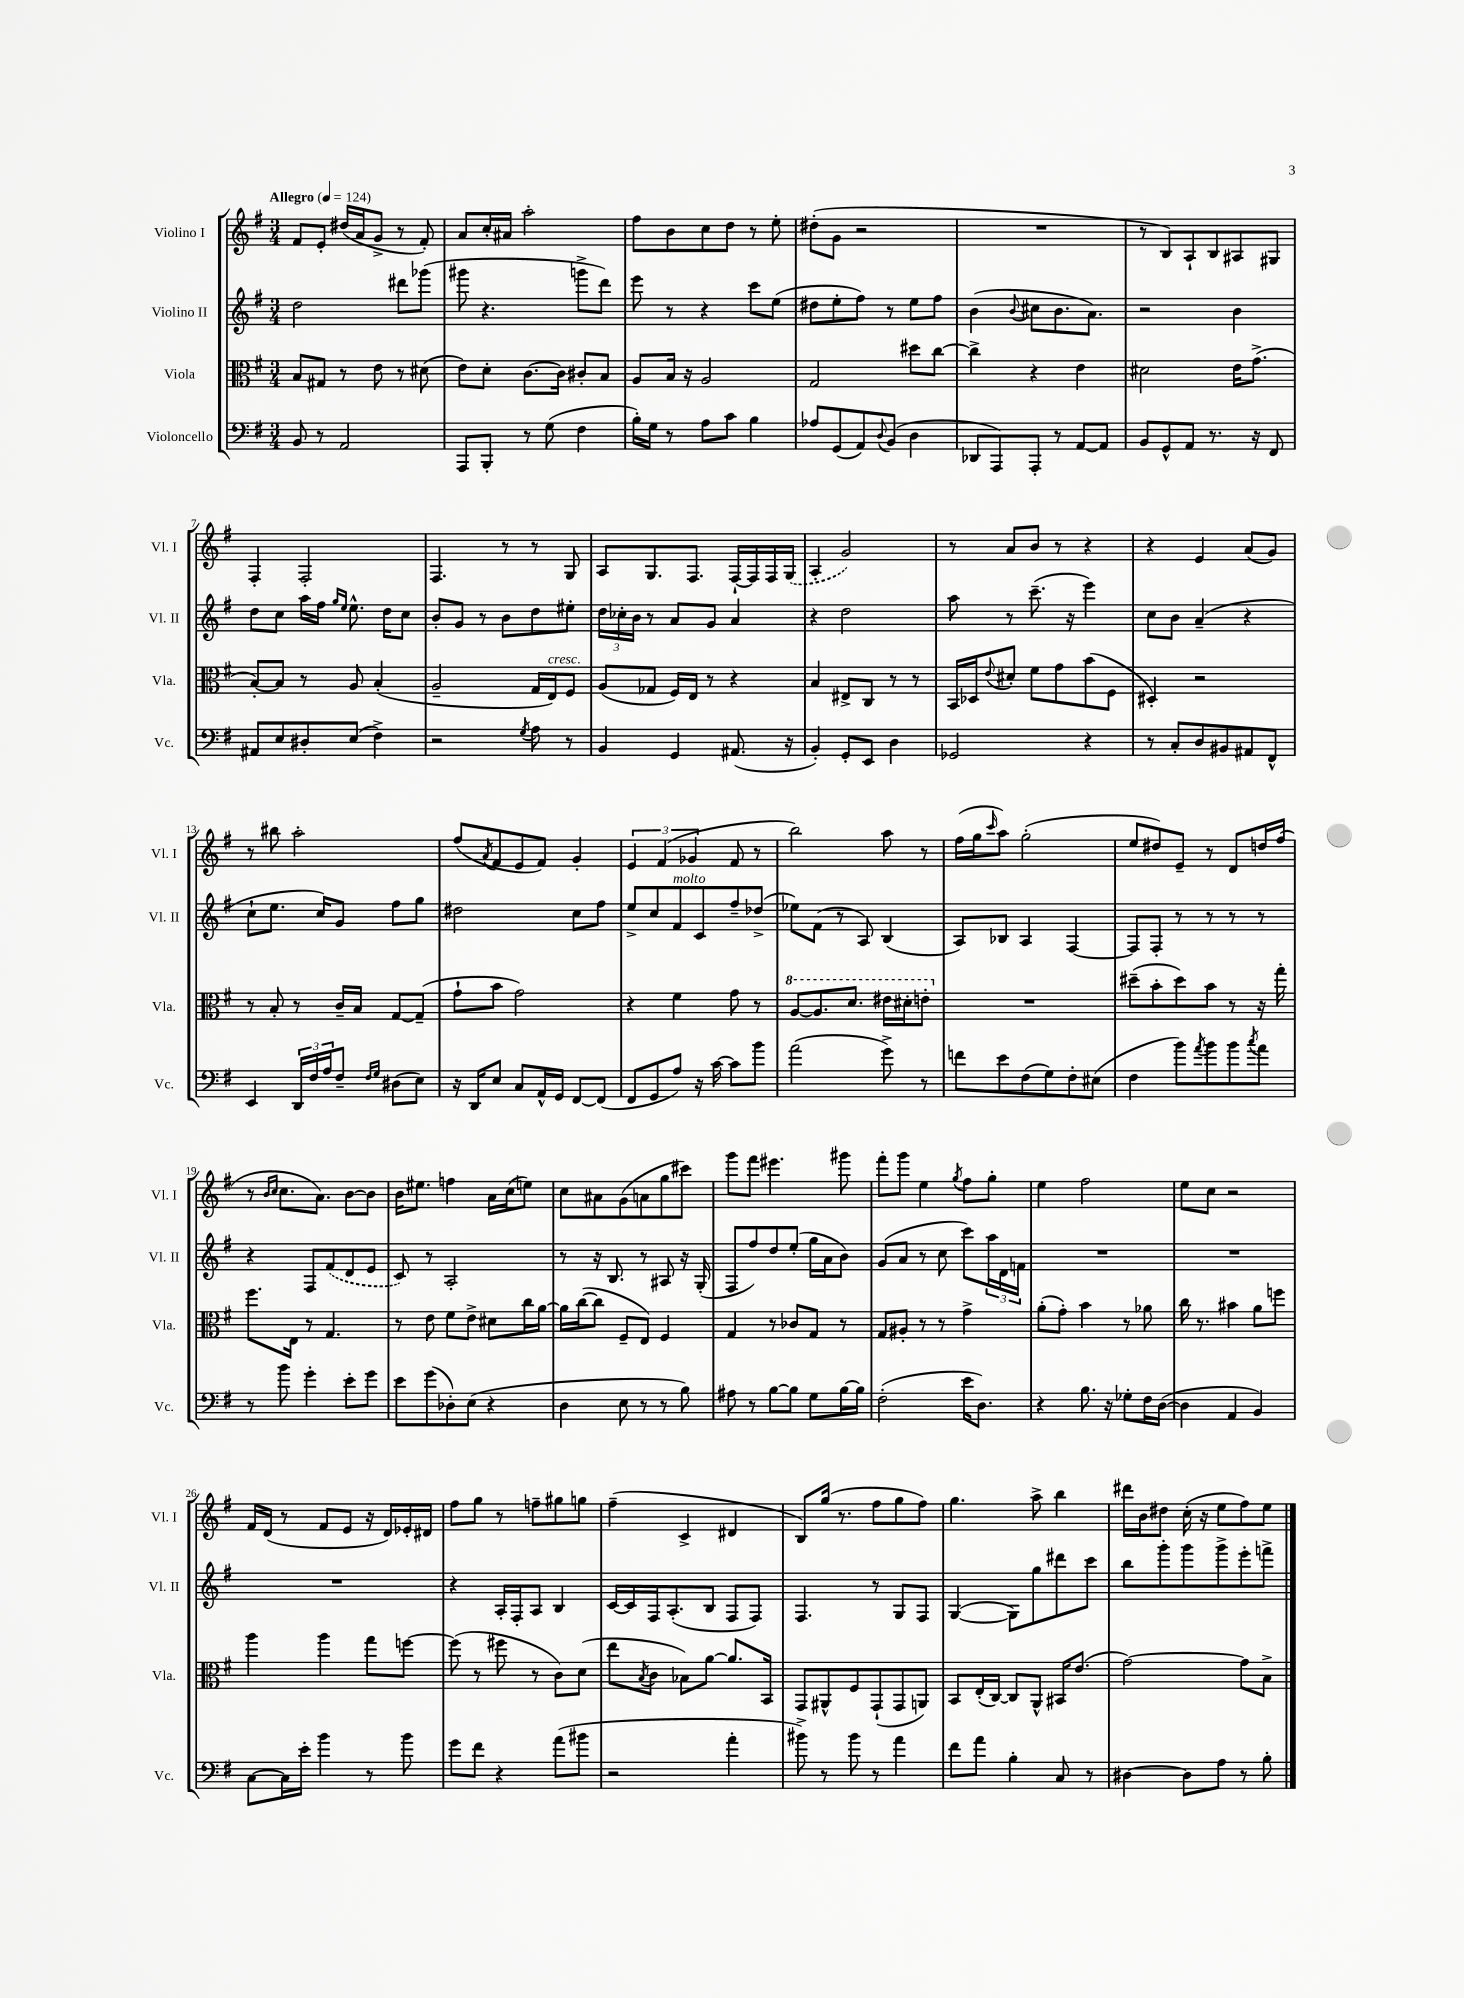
<<
\new StaffGroup <<
\new Staff = "s0" \with { instrumentName = "Violino I" shortInstrumentName = "Vl. I" } {
    \clef treble \key g \major \numericTimeSignature \time 3/4 \tempo "Allegro" 4 = 124
    fis'8 e'8-. dis''16( a'16 g'8-> r8 fis'8-.) |
    a'8 c''16-. ais'16 a''2-. |
    fis''8 b'8 c''8 d''8 r8 e''8-. |
    dis''8-.( g'8 r2 |
    R2. |
    r8 b8) a8-! b8 ais8 gis8 |
    fis4-. fis2-. |
    fis4. r8 r8 g8 |
    a8 g8. fis8. fis16~-! fis16 fis16 \once \slurDashed g16( |
    a4-. g'2) |
    r8 a'8 b'8 r8 r4 |
    r4 e'4 a'8( g'8) |
    r8 bis''8 a''2-. |
    fis''8( \acciaccatura { a'8 } fis'8 e'8 fis'8) g'4-. |
    \tuplet 3/2 { e'4 fis'4( ges'4 } fis'8 r8 |
    b''2) a''8 r8 |
    fis''16( g''16 \grace { c'''16 } a''8) g''2-.( |
    e''8 dis''8) e'8-- r8 d'8 d''16 fis''16( |
    r8 \grace { b'16 c''16 } c''8. a'8.) b'8~ b'8 |
    b'16 eis''8. f''4 a'16 c''16( e''8) |
    c''8 ais'8 g'8( a'8 g''8 cis'''8) |
    g'''8 fis'''8 eis'''4. gis'''8 |
    fis'''8-. g'''8 e''4 \acciaccatura { g''8 } fis''8 g''8-. |
    e''4 fis''2 |
    e''8 c''8 r2 |
    fis'16 d'16( r8 fis'8 e'8 r16 d'16) ees'16-. dis'16 |
    fis''8 g''8 r8 f''8-- gis''8 g''8 |
    fis''4--( c'4-> dis'4 |
    b8) g''16( r8. fis''8 g''8 fis''8) |
    g''4. a''8-> b''4 |
    dis'''16 b'16 dis''8 c''16-.( r16 e''8 fis''8) e''8 \bar "|." |
}
\new Staff = "s1" \with { instrumentName = "Violino II" shortInstrumentName = "Vl. II" } {
    \clef treble \key g \major \numericTimeSignature \time 3/4
    d''2 dis'''8 ges'''8( |
    gis'''8 r4. g'''8-> d'''8) |
    e'''8 r8 r4 c'''8 e''8( |
    dis''8 e''8-. fis''8) r8 e''8 fis''8 |
    b'4( \appoggiatura { b'8 } cis''8 b'8. a'8.) |
    r2 b'4 |
    d''8 c''8 a''16 fis''16 \grace { g''16 e''16 } e''8.-^ d''16 c''8 |
    b'8-. g'8 r8 b'8 d''8 eis''8-. |
    \tuplet 3/2 { d''16 ces''16-. b'16 } r8 a'8 g'8 a'4 |
    r4 d''2 |
    a''8 r8 c'''8.--( r16 e'''4) |
    c''8 b'8 a'4--( r4 |
    c''8-! e''8. c''16) g'8 fis''8 g''8 |
    dis''2 c''8 fis''8 |
    e''8-> c''8 fis'8^\markup { \italic "molto" } c'8 fis''8-- des''8->( |
    ees''8) fis'8( r8 a8) b4( |
    a8) bes8 a4 fis4~ |
    fis8 fis8-. r8 r8 r8 r8 |
    r4 fis8 \once \slurDashed fis'8( d'8 e'8 |
    c'8) r8 a2-. |
    r8 r16 b8. r8 ais8 r16 g16-.( |
    fis8 fis''8) d''8 e''8-.( g''16 a'16 b'8) |
    g'8( a'8 r8 c''8 c'''8) \tuplet 3/2 { a''16 d'16 f'16 } |
    R2. |
    R2. |
    R2. |
    r4 a16-. fis16-. a8 b4 |
    c'16~ c'16 fis16 a8.-.( b8 fis8 fis8) |
    fis4. r8 g8 fis8 |
    g4~( g8) g''8 dis'''8 c'''8 |
    b''8 g'''8-. g'''8 g'''8-> e'''8-. f'''8-> \bar "|." |
}
\new Staff = "s2" \with { instrumentName = "Viola" shortInstrumentName = "Vla." } {
    \clef alto \key g \major \numericTimeSignature \time 3/4
    b8 gis8 r8 e'8 r8 dis'8( |
    e'8) d'8-. c'8.~ c'16 cis'8-. b8 |
    a8 b16 r16 a2 |
    g2 dis''8 c''8~ |
    c''4-> r4 e'4 |
    dis'2 e'16 g'8.->( |
    b8~-.) b8 r8 a8 b4-.( |
    a2-- g16 e16^\markup { \italic "cresc." }) fis8 |
    a8( ges8 fis16) e16 r8 r4 |
    b4 eis8-> c8 r8 r8 |
    b,16 des16 \appoggiatura { e'8 } dis'8-. fis'8 g'8 b'8( fis8 |
    dis4-.) r2 |
    r8 b8-. r8 c'16-- b16 g8~ g8--( |
    g'8-! b'8 g'2) |
    r4 fis'4 g'8 r8 |
    \ottava #1 a'8~ a'8. d''8. eis''16 dis''16-. e''8-. \ottava #0 |
    R2. |
    dis''8--( b'8-. dis''8) b'8 r8 r16 g''16-. |
    fis''8. e16 r8 g4. |
    r8 e'8 fis'8 e'8-> dis'8 c''16 a'16~ |
    a'16 c''16~( c''8 fis8-- e8) fis4 |
    g4 r8 ces'8 g8 r8 |
    g8 ais8-. r8 r8 g'4-> |
    a'8-.( g'8-.) b'4 r8 aes'8 |
    c''16 r8. bis'4 a'8 f''8 |
    a''4 a''4 g''8 f''8~ |
    f''8( r8 fis''8 r8 c'8) d'8( |
    e''8 \acciaccatura { b8 } c'8 bes8) a'8~ a'8. b,16 |
    g,8 ais,8-^ fis8 g,8-!( g,8 a,8) |
    b,8 e16-.( c16~) c8 a,8-^ bis,16 e'8.( |
    g'2~) g'8 b8-> \bar "|." |
}
\new Staff = "s3" \with { instrumentName = "Violoncello" shortInstrumentName = "Vc." } {
    \clef bass \key g \major \numericTimeSignature \time 3/4
    b,8 r8 a,2 |
    a,,8 b,,8-. r8 g8( fis4 |
    b16-.) g16 r8 a8 c'8 b4 |
    aes8 g,8( a,8) \appoggiatura { d8 } b,8( d4 |
    des,8 a,,8) a,,8-. r8 a,8~ a,8 |
    b,8 g,8-^ a,8 r8. r16 fis,8 |
    ais,8 e8 dis8-. e8( fis4->) |
    r2 \acciaccatura { g8 } a8 r8 |
    b,4 g,4 ais,8.( r16 |
    b,4-.) g,8-. e,8 d4 |
    ges,2 r4 |
    r8 c8-. d8 bis,8 ais,8 fis,8-^ |
    e,4 \tuplet 3/2 { d,16 fis16 a16 } fis8-- \grace { fis16 g16 } dis8( e8) |
    r16 d,16 e8 c8 a,16-^ g,16 fis,8~ fis,8( |
    fis,8 g,8 a8) r16 c'16~ c'8 b'8 |
    a'2( g'8->) r8 |
    f'8 e'8 fis8( g8) fis8-. eis8( |
    fis4 b'8) \acciaccatura { a'8 } b'8 b'8 \acciaccatura { c''8 } a'8 |
    r8 b'8 g'4-. e'8-. g'8 |
    e'8 g'8( des8-.) e8( r4 |
    d4 e8 r8 r8 b8) |
    ais8 r8 b8~ b8 g8 b16~ b16 |
    fis2-.( e'16 d8.) |
    r4 b8. r16 ges8-. fis16 d16~( |
    d4 a,4 b,4) |
    c8~ c16 e'16-. b'4 r8 b'8 |
    g'8 fis'8 r4 a'8( bis'8 |
    r2 a'4-. |
    bis'8->) r8 bis'8 r8 a'4 |
    fis'8 a'8 b4-. c8 r8 |
    dis4~ dis8 a8 r8 b8-. \bar "|." |
}
>>
>>
